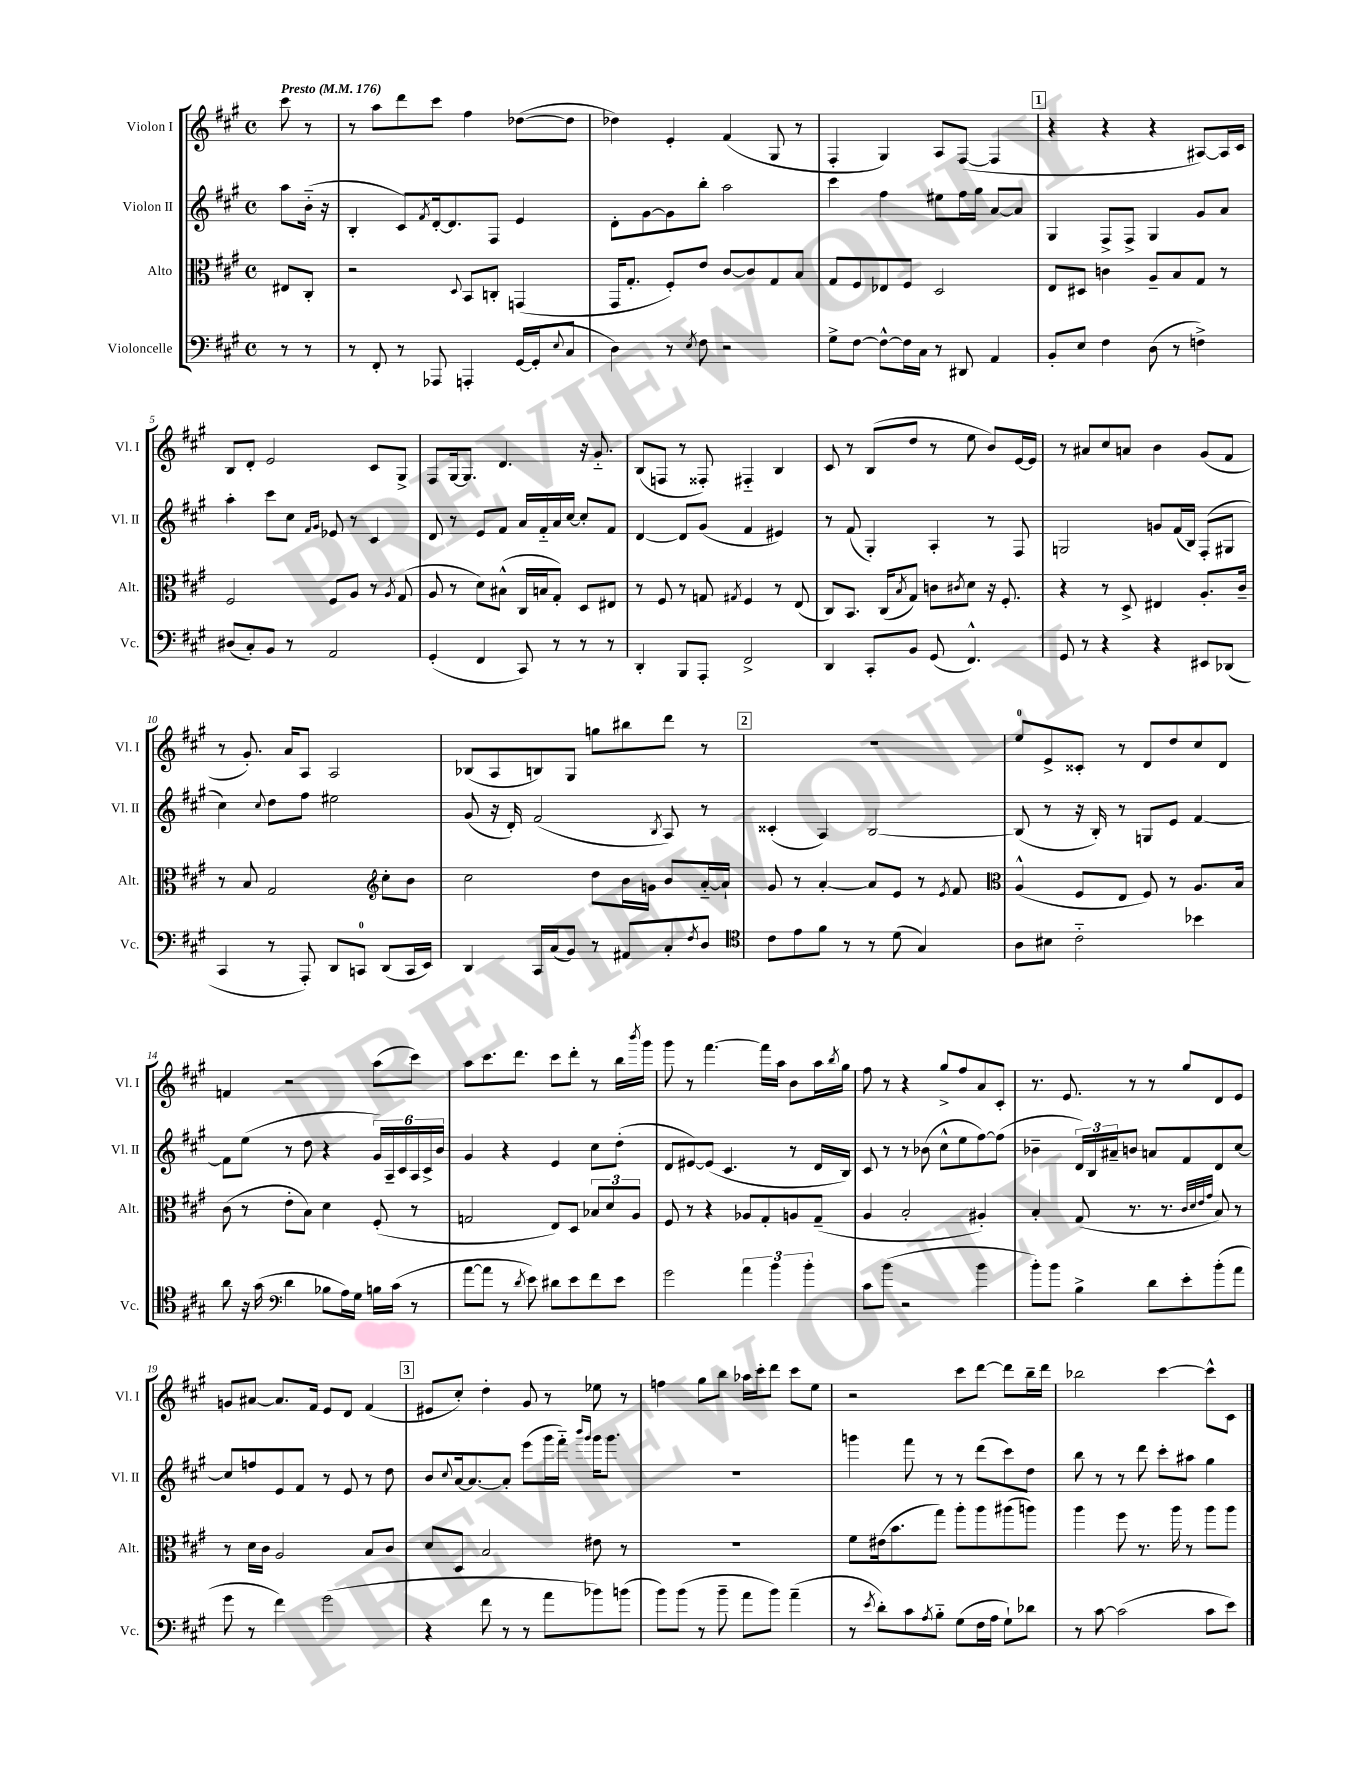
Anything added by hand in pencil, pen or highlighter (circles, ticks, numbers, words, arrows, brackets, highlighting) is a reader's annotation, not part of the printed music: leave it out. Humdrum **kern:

**kern	**kern	**kern	**kern
*staff4	*staff3	*staff2	*staff1
*clefF4	*clefC3	*clefG2	*clefG2
*k[f#c#g#]	*k[f#c#g#]	*k[f#c#g#]	*k[f#c#g#]
*M4/4	*M4/4	*M4/4	*M4/4
*met(c)	*met(c)	*met(c)	*met(c)
*MM176	*MM176	*MM176	*MM176
8r	8E#	8aa	8ccc#
8r	8C#'	(16b'~	8r
.	.	16r	.
=	=	=	=
8r	2r	4B'	8r
8FF#'	.	.	8aa
8r	.	8c#)	8ddd
.	.	8qf#	.
8AAA-	.	[16d'	8ccc#
.	.	8.d]	.
.	8qqD	.	.
4AAA'	8BB	.	4ff#
.	8C'	8F#	.
([16GG#	(4GG	4e	([8dd-
16GG#']	.	.	.
8qqE	.	.	.
8C#	.	.	8dd-]
=	=	=	=
4D)	16GG#	8d'	4dd-)
.	8.G#'	.	.
.	.	[8g#	.
8r	8F#')	8g#]	4e'
8qE	.	.	.
8F#	8e	8bb'	.
2r	[8c#	2aa	(4f#
.	8c#]	.	.
.	8G#	.	8G#
.	8B	.	8r
=	=	=	=
8G#^	8G#	4ccc#	4F#'
[8F#	8F#	.	.
8F#^^_	8E-	4ff#	4G#)
16F#]	8F#	.	.
16C#	.	.	.
8r	2D	8ee#	8A
8DD#	.	16ff#	([8F#
.	.	16gg#	.
4AA	.	[8a	4F#]
.	.	8a]	.
=	=	=	=
8BB'	8E	4G#	4r
8E	8D#	.	.
4F#	4c	8F#^	4r
.	.	8F#^	.
(8D	8A~	4G#	4r
8r	8B	.	.
4F^)	8G#	8g#	[8A#)
.	8r	8a	16A#]
.	.	.	16c#
=	=	=	=
(8D#	2F#	4aa'	8B
8C#')	.	.	8d'
8BB	.	8ccc#	2e
8r	.	8cc#	.
.	.	16qqf#	.
.	.	16qqg#	.
2AA	8F#	8e-	.
.	8A	8r	.
.	8r	4c#	8c#
.	8qA	.	.
.	(8G#	.	8G#^
=	=	=	=
(4GG#'	8A	8d	8F#
.	8r	8r	[16G#
.	.	.	8.G#]
4FF#	8d)	8e	.
.	(8B#^^	8f#	4.d
8CC#)	16C#	16a	.
.	16B	16f#'~	.
8r	8G#')	16a	.
.	.	[16cc#	.
8r	8D	8cc#']	16r
.	.	.	8.g#'~
8r	8E#	8f#	.
=	=	=	=
4DD'	8r	[4d	(8B
.	8F#	.	8F
8BBB	8r	8d]	8r
8AAA'	8G	(8g#	8F##')
.	8qG#	.	.
2FF#^	4F#	4f#	4F#'~
.	8r	4e#)	4B
.	(8E	.	.
=	=	=	=
4DD	8C#)	8r	8c#
.	8.BB	(8f#	8r
8CC#'	.	4G#')	(8B
.	(16C#	.	.
.	8qB	.	.
8BB	8G#)	.	8dd
(8GG#	8c	4A'	8r
.	8qc#	.	.
4.FF#^^)	8d	.	8ee
.	16r	8r	8b)
.	8.F#'	.	.
.	.	8F#	[16e
.	.	.	16e]
=	=	=	=
8GG#	4r	2G	8r
8r	.	.	8a#
4r	8r	.	8cc#
.	8D^	.	8a
4r	4E#	8g	4b
.	.	(16f#	.
.	.	16B)	.
8EE#	8.A'	(8F#'	(8g#
(8DD-	.	8G#	8f#
.	16c#~	.	.
=	=	=	=
4CC#	8r	4cc#)	8r
.	8B	.	8.g#')
.	.	8qqcc#	.
8r	2G#	8dd	.
.	.	.	16a
8AAA')	.	8ff#	8A
8DD	.	2ee#	2A
8CC	.	.	.
*	*clefG2	*	*
(8DD	8cc#'	.	.
16CC	8b	.	.
16EE)	.	.	.
=	=	=	=
4DD	2cc#	(8g#	(8B-
.	.	16r	8A
.	.	16d')	.
16CC#	.	(2f#	8B)
(16C#	.	.	.
8BB)	.	.	8G#
8r	8dd	.	8gg
8AA#	16b	.	8bb#
.	16g	.	.
.	.	8qB	.
8C#'	8b	8A)	8ddd
8qF#	.	.	.
8D	[16a'~	8r	8r
.	16a`]	.	.
=	=	=	=
*clefC4	*	*	*
8c#	8g#	(4c##'	1r
8e	8r	.	.
8f#	[4a'	4A)	.
8r	.	.	.
8r	8a]	[2B	.
(8d	8e	.	.
4G#)	8r	.	.
.	8qe	.	.
.	8f#	.	.
=	=	=	=
*	*clefC3	*	*
8A	(4A^^	(8B]	8ee
8B#	.	8r	8e^
2c#'~	8F#	16r	8c##'
.	.	16B')	.
.	8E	8r	8r
.	8F#)	8G	8d
.	8r	8e	8dd
4b-	8.A	[4f#	8cc#
.	.	.	8d
.	16B	.	.
=	=	=	=
8a	(8c#	8f#]	4f
16r	8r	(8ee	.
(16g#	.	.	.
*clefF4	*	*	*
4d	8e'	8r	2r
.	8B)	8dd	.
8B-	4d	4r	.
16A)	.	.	.
16G#	.	.	.
16B	(8F#'	24g#)	(8aa
.	.	24A~	.
(16c#	.	.	.
.	.	24c#	.
8r	8r	24A	8ccc#)
.	.	24c#^	.
.	.	24b	.
=	=	=	=
[8a	2G	4g#	8aa
8a]	.	.	8.ccc#
8r	.	4r	.
.	.	.	8.ddd
8qd	.	.	.
8e)	.	.	.
8d#	8E)	4e	8ccc#
8e	8D	.	8ddd'
8f#	12B-	8cc#	8r
.	12d	.	.
8e	.	(8dd'	16bb
.	12A	.	.
.	.	.	8qbbb
.	.	.	16ggg#
=	=	=	=
2g#	8F#	8d	8ggg#
.	8r	[8e#)	8r
.	4r	(8e#]	[4.fff#
.	.	4.c#	.
6a	8A-	.	.
.	8G#'	.	16fff#]
6b	.	.	.
.	.	.	16aa
.	8A	8r	8b
6b'	.	.	.
.	(8G#~	16d	16aa
.	.	.	8qbb
.	.	16B)	16gg#
=	=	=	=
8c#	4A	8c#	8ff#
(8b	.	8r	8r
2r	2B'	8r	4r
.	.	(8b-	.
.	.	8cc#^^	8gg#^
.	.	8ee	8ff#
4b	4A#')	[8ff#)	8a
.	.	(8ff#]	8c#'
=	=	=	=
8b')	4B'	4b-~	8.r
8b	.	.	.
.	.	.	8.e
4B^	(8G#	24d)	.
.	.	24B	.
.	.	24a#~	.
.	8.r	8b	8r
8d	.	8a	8r
.	8.r	.	.
8e'	.	8f#	8gg#
.	32qqc#	.	.
.	32qqd	.	.
.	32qqe	.	.
.	32qqg#	.	.
(8b'	8B)	8d	8d
8a	8r	[8cc#	8e
=	=	=	=
8g#	8r	8cc#]	8g
8r	16d	8ff	[8a#
.	16c#	.	.
4f#)	2A	8e	8.a#]
.	.	8f#	.
.	.	.	16f#
(2g#	.	8r	8e
.	.	8e	8d
.	8B	8r	(4f#
.	8c#	8dd	.
=	=	=	=
4r	8d	8b	8e#
.	.	8qqcc#	.
.	8D	[16a	8cc#')
.	.	8.a_	.
8f#	2B	.	4dd'
8r	.	8a']	.
8r	.	(8eee	8g#
8a	.	16ggg#	8r
.	.	16fff#'~)	.
.	.	16qqbbb	.
.	.	16qqggg#	.
8b-)	8e#	16ggg#	8ee-
.	.	8.ggg#	.
(8b	8r	.	8r
=	=	=	=
8b)	1r	1r	4ff
(8b	.	.	.
8r	.	.	8gg#
8b~	.	.	8bb
8a	.	.	16aa-
.	.	.	16ccc#'
8b)	.	.	8ddd
(4a~	.	.	8ccc#
.	.	.	8ee
=	=	=	=
8r	8f#	4ggg	2r
8qe	.	.	.
8d')	(16e#	.	.
.	8.b	.	.
8c#	.	8fff#	.
8qA	.	.	.
8B'~	8gg#)	8r	.
(8G#	8aa'	8r	8ccc#
16F#	8aa	(8ddd	[8ddd
16A	.	.	.
8G#`)	(8aa#	8ccc#)	8ddd]
8d-	8aa)	8dd	16bb~
.	.	.	16ddd
=	=	=	=
8r	4aa	8bb	2bb-
[8c#	.	8r	.
(2c#]	8ff#	8r	.
.	8.r	8ddd	.
.	.	8ccc#'	[4ccc#
.	16aa	.	.
.	8r	8aa#	.
8c#	8aa	4gg#	8ccc#^^]
8e)	8aa	.	8c#
==	==	==	==
*-	*-	*-	*-
